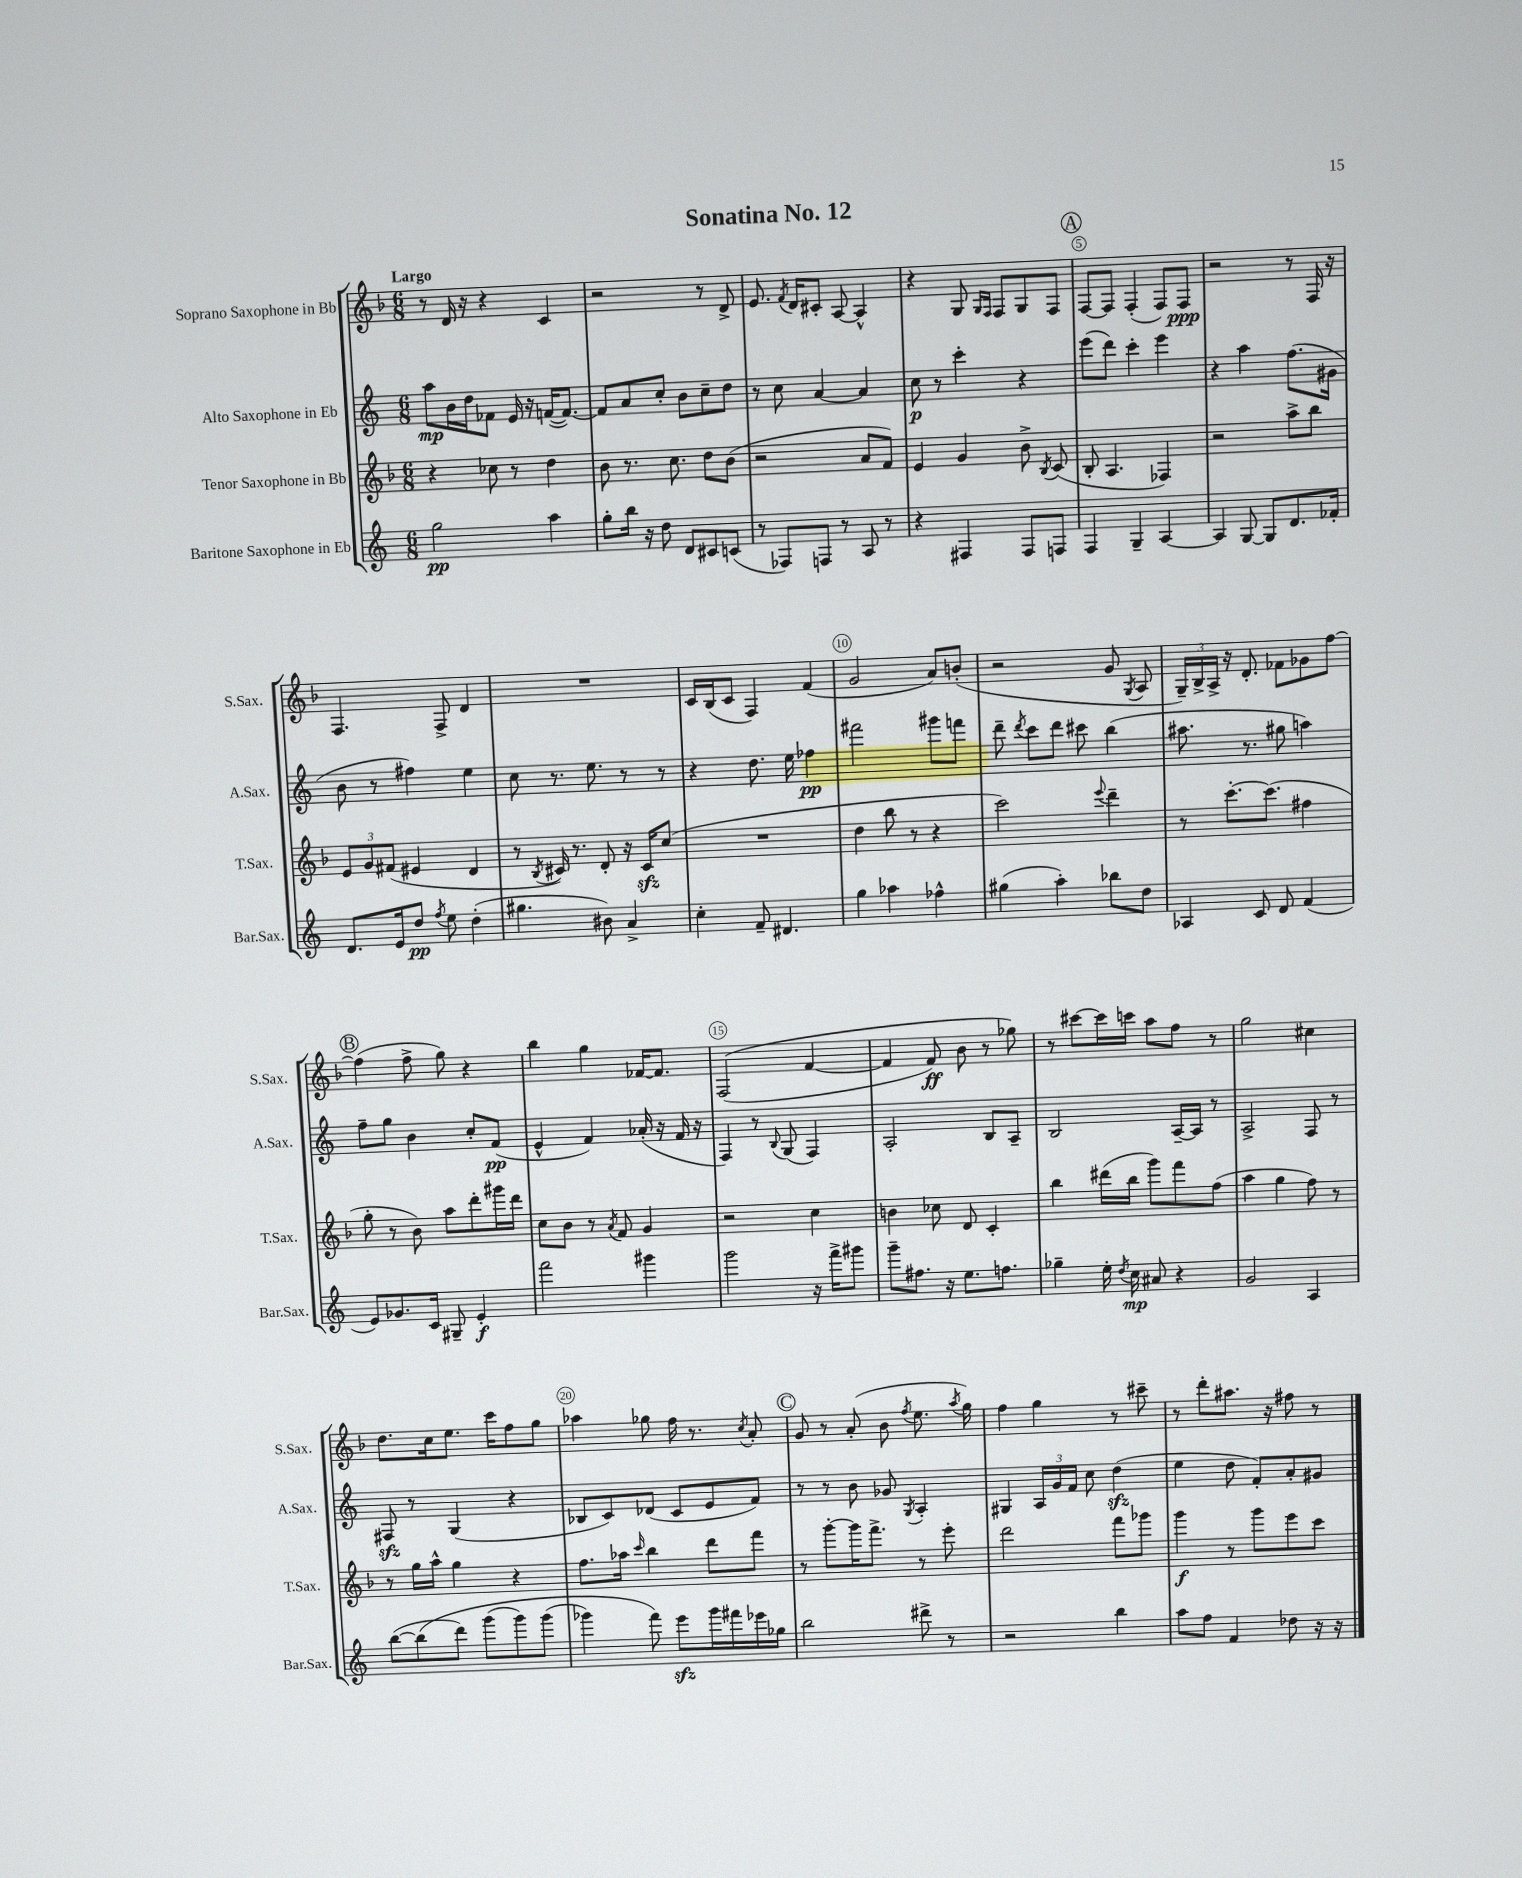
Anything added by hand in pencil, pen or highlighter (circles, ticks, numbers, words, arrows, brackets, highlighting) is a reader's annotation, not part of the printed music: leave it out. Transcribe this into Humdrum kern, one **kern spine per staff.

**kern	**kern	**kern	**kern
*staff4	*staff3	*staff2	*staff1
*clefG2	*clefG2	*clefG2	*clefG2
*k[]	*k[b-]	*k[]	*k[b-]
*M6/8	*M6/8	*M6/8	*M6/8
2gg\	4r	8aa\L	8r
.	.	16b\L	16d/
.	.	16dd\J	16r
.	8cc-\	8f-\J	4r
.	8r	16e/	.
.	.	16r	.
4aa\	4dd\	([16f/LK	4c/
.	.	8.f/_J)	.
=	=	=	=
8gg'\L	8b-\	8f/]L	2r
16bb\Jk	8.r	8a/	.
16r	.	.	.
8dd\	.	8cc'/J	.
.	8.cc\	.	.
8d/L	.	8b\L	.
8c#/	8dd\L	8cc~\	8r
(8c/J	(8b-\J	8dd\J	8d^/
=	=	=	=
8r	2r	8r	8.e/
8F-/L)	.	8cc\	.
.	.	.	8qf/
.	.	.	16d/LK
8F/J	.	[4a/	8c#'/J
8r	.	.	[8A/
8A/	8a/L	4a/]	4A^^/]
8r	8f/J)	.	.
=	=	=	=
4r	4e/	8cc\	4r
.	.	8r	.
4F#/	4g/	4ccc'\	8G/
.	.	.	16qqG/LL
.	.	.	16qqF/JJ
.	.	.	8F/L
8F#/L	8b-^\	4r	8G/
.	8qB-/	.	.
8F/J	(8c/	.	8F/J
=	=	=	=
4F/	8B-'/	(8eee\L	[8F/L
.	4.A/	8ddd\J)	8F/]J
4G~/	.	4ccc'\	(4F'/
[4A/	4F-/)	4eee\	8F/L)
.	.	.	8F/J
=	=	=	=
4A/]	2r	4r	2r
[8G/	.	4aa\	.
8G/]L	.	.	.
8.d/	8aa^\L	(8.ff\L	8r
.	8bb-\J	.	16F/
16f-'/Jk	.	16g#\Jk	16r
=	=	=	=
8.d/L	12e/L	8b\	4.F/
.	12g/	.	.
.	.	8r	.
.	(12f#/J	.	.
16e/k	.	.	.
8dd/J	4e#/	4ff#\)	.
8qff/	.	.	.
8ee\	.	.	8F^/
(4dd'\	4d/	4ee\	4d/
=	=	=	=
4.gg#\	8r	8cc\	2.r
.	8qB-/	.	.
.	16c#/)	8.r	.
.	8.r	.	.
.	.	8.ee\	.
8b#\)	8d'/	.	.
4a^/	16r	8r	.
.	16c#/LK	.	.
.	(8cc/J	8r	.
=	=	=	=
4cc'\	2.r	4r	16c/LL
.	.	.	(16B-/J
.	.	.	8c/J
8f~/	.	8.dd\	4F/)
4.d#/	.	.	.
.	.	16ee\	.
.	.	4ff-\	(4f/
=	=	=	=
4gg\	4dd\	2fff#\	2g/
4aa-\	8bb-\	.	.
.	8r	.	.
4ff-^^\	4r	8ggg#\L	8a/L)
.	.	8fff\J	(8b'/J
=	=	=	=
(4gg#\	2ccc\)	8ddd~\	2r
.	.	8qddd/	.
.	.	8ccc\L	.
4aa'\)	.	8ddd\J	.
.	.	8ccc#\	.
.	8qqeee/	.	.
8bb-\L	4ddd~\	(4bb\	8g/
.	.	.	8qG/
8dd\J	.	.	8A/
=	=	=	=
4A-/	8r	8.aa#\	24G~/LL)
.	.	.	24B-^/
.	.	.	24A^/JJ
.	[8.ccc'\L	.	16r
.	.	8.r	8.d'/
8c/	.	.	.
.	(8.ccc\]J	.	.
8d/	.	8gg#\	8f-\L
(4f/	4ff#\	4aa\)	8g-\
.	.	.	[8ff\J
=	=	=	=
8e/L)	8gg'\	8ff~\L	(4ff\]
8.g-/	8r	8gg\J	.
.	8b-\)	4b\	8ff^\
16c/Jk	.	.	.
8G#~/	8aa\L	.	8gg\)
4e'/	8ddd'\	8cc'/L	4r
.	16ggg#\L	(8f/J	.
.	16ddd\JJ	.	.
=	=	=	=
2fff\	8cc\L	4e^^/	4bb-\
.	8b-\J	.	.
.	8r	4f/)	4gg\
.	8qa/	.	.
.	8f/	.	.
4ggg#\	4g/	(16a-'/	[16f-/LK
.	.	16r	8.f-/]J
.	.	16f/	.
.	.	16r	.
=	=	=	=
2ggg\	2r	4F/)	&((2F/
.	.	8r	.
.	.	8qqB/	.
.	.	(8G/	.
16r	4cc\	4F/)	[4f/
16fff^\LK	.	.	.
8ggg#\J	.	.	.
=	=	=	=
8ggg~\L	4b\	2A'/	4f/]
8.ff#\J	.	.	.
.	8cc-\	.	8f/)
16r	.	.	.
8.ee\L	8d/	.	8b-\
.	4c'/	8B/L	8r
8.ff\J	.	.	.
.	.	8A~/J	8gg-\&)
=	=	=	=
4gg-~\	4bb-\	2B/	8r
.	.	.	[8ccc#\L
16ee'\	(16ddd#\LL	.	16ccc#\]L
8qdd/	.	.	.
16cc\	16bb-\JJ	.	16ccc\JJ
8a#/	8ggg\L)	.	8aa\L
4r	8fff\	[16A~/LL	8ff\J
.	.	16A/]JJ	.
.	(8ff\J	8r	8r
=	=	=	=
2g/	4aa\	2A^/	2gg\
.	4gg\	.	.
4A/	8ff\)	8F/	4cc#\
.	8r	8r	.
=	=	=	=
([8bb\L	8r	8F#/	8.dd\L
&(8bb\]	16gg\LL	8r	.
.	16aa^^\JJ	.	16cc\k
8ddd\J)	4gg\	(4G/	8.ee\J
(8ggg\L	.	.	.
.	.	.	16ccc\LK
8ggg\)	4r	4r	8ff\
(8ggg\J	.	.	8gg\J
=	=	=	=
4ggg-\)	8.ff\L	8B-/L	4aa-\
.	.	8c/)	.
.	16aa-\Jk	.	.
.	16qqccc/	.	.
8fff\&)	4bb-\	(8d-/J	8gg-\
8eee\L	.	8c/L	16ff\
.	.	.	8.r
16ggg-\L	8ddd\L	8e/	.
16fff#\	.	.	.
.	.	.	8qcc/
16eee-\	8fff\J	8f/J)	8a'/
16gg-\JJ	.	.	.
=	=	=	=
2bb\	8r	8r	8g/
.	[8ggg'\L	8r	8r
.	16ggg\]K	8b\	(8a'/
.	8.fff^\J	.	.
.	.	8g-/	8b-\
.	.	8qG/	8qff/
8ddd#^\	8r	4A'/	8.ee\
8r	8eee'\	.	.
.	.	.	8qaa/
.	.	.	16gg\)
=	=	=	=
2r	2ddd\	4G#/	4ff\
.	.	24A/LL	4gg\
.	.	24g/	.
.	.	24f/JJ	.
.	.	8cc\	.
4bb\	8fff\L	(4dd\	8r
.	8ggg-\J	.	8ccc#~\
=	=	=	=
8aa\L	4ggg\	4ee\	8r
8ff\J	.	.	8ddd'\L
4f/	8r	8dd\	8.aa#\J
.	8ggg\L	8f'/L)	.
.	.	.	16r
8dd-\	8eee\	8a'/	8ff#\
16r	8ccc\J	8g#/J	8r
16r	.	.	.
==	==	==	==
*-	*-	*-	*-
